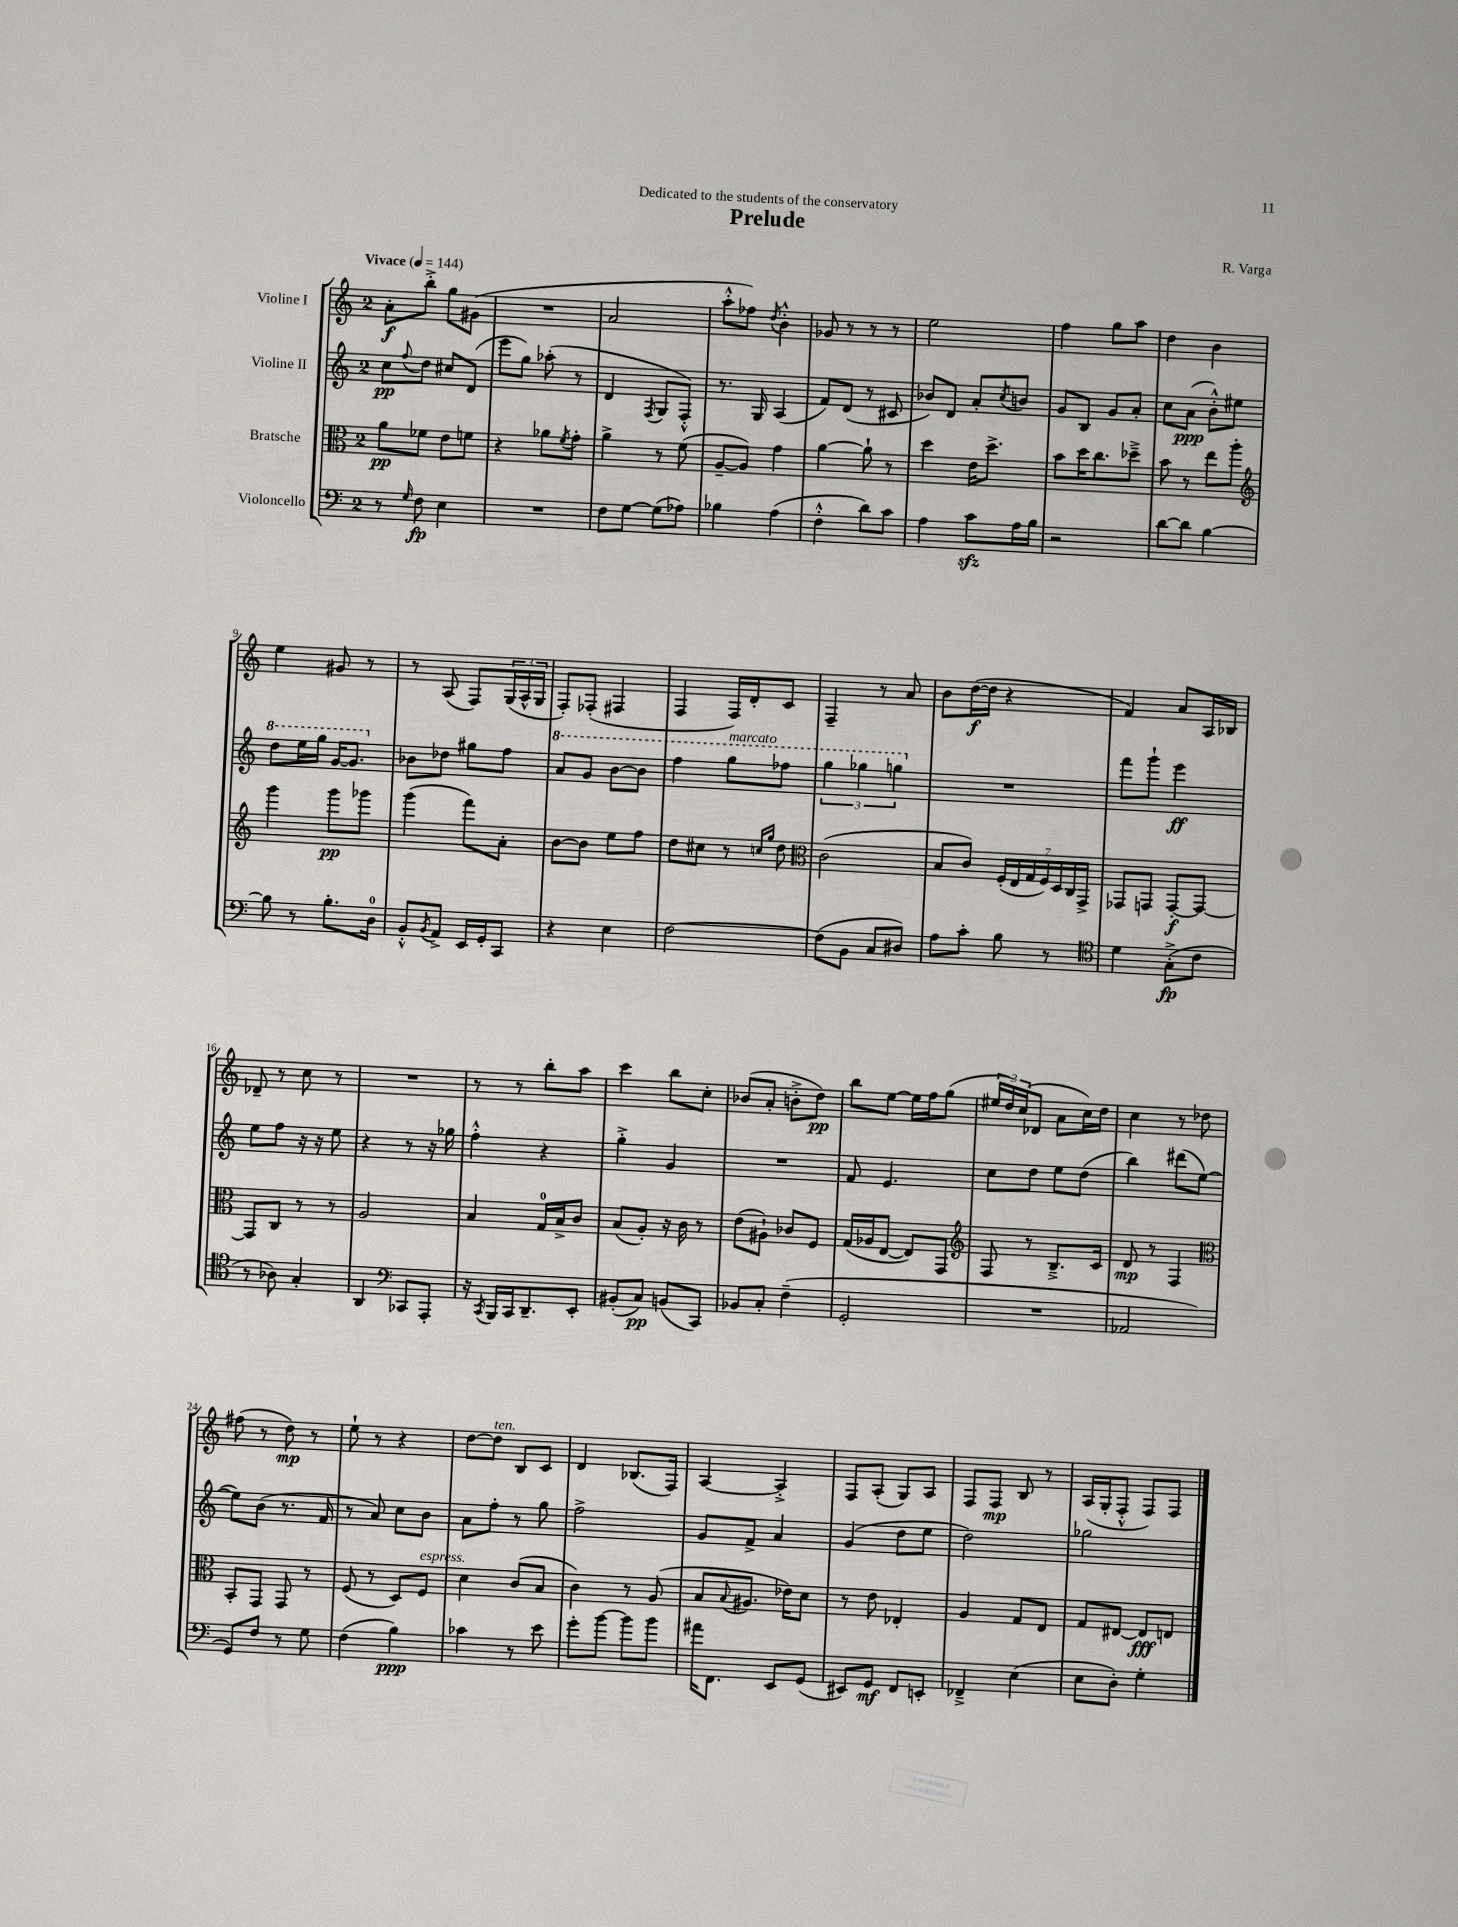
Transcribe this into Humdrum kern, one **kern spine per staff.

**kern	**dynam	**kern	**dynam	**kern	**dynam	**kern	**dynam
*part4	*part4	*part3	*part3	*part2	*part2	*part1	*part1
*staff4	*staff4	*staff3	*staff3	*staff2	*staff2	*staff1	*staff1
*I"Violoncello	*	*I"Bratsche	*	*I"Violine II	*	*I"Violine I	*
*clefF4	*	*clefC3	*	*clefG2	*	*clefG2	*
*k[]	*	*k[]	*	*k[]	*	*k[]	*
*M2/4	*	*M2/4	*	*M2/4	*	*M2/4	*
*MM144	*	*MM144	*	*MM144	*	*MM144	*
=1	=1	=1	=1	=1	=1	=1	=1
!	!	!	!	!	!	!LO:TX:a:B:t=Vivace	!
8r	.	8a\L	pp	8cc\L	pp	8a'\L	f
16qqG/	.	.	.	8qqff/	.	.	.
8F\	fp	8f-X\J	.	8dd\J	.	8bb'^\J	.
4E\	.	8e\L	.	8cc#X/L	.	8gg\L	.
.	.	8fn\J	.	(8d/J	.	(8g#X\J	.
=2	=2	=2	=2	=2	=2	=2	=2
2r	.	4r	.	8eee\L	.	2r	.
.	.	.	.	8gg\J)	.	.	.
.	.	8a-X\L	.	(8aa-X'\	.	.	.
.	.	8qf/	.	.	.	.	.
.	.	8g'\J	.	8r	.	.	.
=3	=3	=3	=3	=3	=3	=3	=3
8F\L	.	4a^\	.	4d/	.	2a/	.
[8G\J	.	.	.	.	.	.	.
.	.	.	.	8qF/	.	.	.
(8G\L]	.	8r	.	8G/L	.	.	.
8A-X\J)	.	(8f\	.	8F'^^/J)	.	.	.
=4	=4	=4	=4	=4	=4	=4	=4
4B-X\	.	[8A~/L	.	8.r	.	8aa'^^\L	.
.	.	8A/J])	.	.	.	8ff-X\J)	.
.	.	.	.	16G/	.	.	.
.	.	.	.	.	.	8qdd/	.
(4A\	.	4g\	.	(4A/	.	4b'^^\	.
=5	=5	=5	=5	=5	=5	=5	=5
4F'^^\	.	[4a\	.	8f/L)	.	8g-X/	.
.	.	.	.	(8d/J	.	8r	.
8d\L)	.	8a`\]	.	8r	.	8r	.
8c\J	.	8r	.	8c#X/	.	8r	.
=6	=6	=6	=6	=6	=6	=6	=6
4A\	.	4dd\	.	8b-X/L)	.	2ee\	.
.	.	.	.	8d/J	.	.	.
8czz\L	.	16e\KL	.	8a'/L	.	.	.
.	.	8.dd^\J	.	.	.	.	.
.	.	.	.	8qcc/	.	.	.
16A\L	.	.	.	8bn/J	.	.	.
16B\JJ	.	.	.	.	.	.	.
=7	=7	=7	=7	=7	=7	=7	=7
2r	.	8b\L	.	8g/L	.	4ff\	.
.	.	16dd\K	.	8B/J	.	.	.
.	.	8.cc\	.	.	.	.	.
.	.	.	.	8g/L	.	8gg\L	.
.	.	8dd-X~^\J	.	8a'/J	.	8aa\J	.
=8	=8	=8	=8	=8	=8	=8	=8
[8d\L	.	8b\	.	8cc\L	.	4dd\	.
8d\J]	.	8r	.	(8a\J	ppp	.	.
[4B\	.	8ee\L	.	8b'^^\L)	.	4b\	.
.	.	8aa'\J	.	8ee#X\J	.	.	.
!!LO:LB:g=z
=9	=9	=9	=9	=9	=9	=9	=9
*	*	*clefG2	*	*	*	*	*
*	*	*	*	*8va	*	*	*
8B\]	.	4ggg\	.	8ddd\L	.	4ee\	.
8r	.	.	.	16eee\L	.	.	.
.	.	.	.	16ggg\JJ	.	.	.
8.B'\L	.	8ggg\L	pp	[16gg/KL	.	8g#X/	.
.	.	.	.	8.gg/J]	.	.	.
.	.	8ggg-X\J	.	.	.	8r	.
16D\Jk	.	.	.	.	.	.	.
=10	=10	=10	=10	=10	=10	=10	=10
*	*	*	*	*X8va	*	*	*
8BB'^^/L	.	(4ggg\	.	8b-X\L	.	8r	.
8qBB/	.	.	.	.	.	.	.
8AA^/J	.	.	.	8dd-X\J	.	(8A/	.
16EE/LL	.	8fff\L)	.	8gg#X\L	.	8F/L)	.
16GG'/J	.	.	.	.	.	.	.
8CC/J	.	8a'\J	.	8ff\J	.	(24G/L	.
.	.	.	.	.	.	24A^^/	.
.	.	.	.	.	.	24G/JJ	.
=11	=11	=11	=11	=11	=11	=11	=11
*	*	*	*	*8va	*	*	*
4r	.	[8b\L	.	8aa/L	.	8F'/L)	.
.	.	8b\J]	.	8gg/J	.	(8F-X'/J	.
4E\	.	8ee\L	.	[8bb\L	.	4F#X/	.
.	.	8ff\J	.	8bb\J]	.	.	.
=12	=12	=12	=12	=12	=12	=12	=12
[2F\	.	8dd\L	.	4fff\	.	4F/	.
.	.	8cc#X\J	.	.	.	.	.
!	!	!	!	!LO:TX:a:i:t=marcato	!	!	!
.	.	8r	.	8ggg\L	.	16F/LL)	.
.	.	.	.	.	.	16d'/J	.
.	.	16qqccn/LL	.	.	.	.	.
.	.	16qqgg/JJ	.	.	.	.	.
.	.	8dd\	.	8fff-X\J	.	8c/J	.
=13	=13	=13	=13	=13	=13	=13	=13
*	*	*clefC3	*	*	*	*	*
(8F\L]	.	(2c\	.	6ggg\	.	4F~/	.
8BB\J	.	.	.	.	.	.	.
.	.	.	.	6ggg-X\	.	.	.
8C/L	.	.	.	.	.	8r	.
.	.	.	.	6gggn\	.	.	.
8D#X/J)	.	.	.	.	.	8a/	.
=14	=14	=14	=14	=14	=14	=14	=14
*	*	*	*	*X8va	*	*	*
8A\L	.	8B/L	.	2r	.	8b\L	.
8c'\J	.	8c/J)	.	.	.	([16dd\L	f
.	.	.	.	.	.	16dd\JJ]	.
8B\	.	(28F'/LL	.	.	.	4r	.
.	.	28E/	.	.	.	.	.
.	.	28G/	.	.	.	.	.
.	.	28F/)	.	.	.	.	.
8r	.	.	.	.	.	.	.
.	.	28D/	.	.	.	.	.
.	.	28C/	.	.	.	.	.
.	.	28GG^/JJ	.	.	.	.	.
=15	=15	=15	=15	=15	=15	=15	=15
*clefC4	*	*	*	*	*	*	*
4d\	.	8GG-X/L	.	8fff\L	.	4f/)	.
.	.	8GGn/J	.	8ggg`\J	.	.	.
(8G'^\L	fp	[8GG'/L	f	4eee\	ff	8a/L	.
8c\J	.	8GG/J_	.	.	.	16A/L	.
.	.	.	.	.	.	16B-X/JJ	.
!!LO:LB:g=z
=16	=16	=16	=16	=16	=16	=16	=16
8r	.	8GG/L]	.	8ee\L	.	8d-X~/	.
8A-X\)	.	8C/J	.	8ff\J	.	8r	.
4G'/	.	8r	.	16r	.	8cc\	.
.	.	.	.	16r	.	.	.
.	.	8r	.	8ee\	.	8r	.
=17	=17	=17	=17	=17	=17	=17	=17
4AA/	.	2A/	.	4r	.	2r	.
*clefF4	*	*	*	*	*	*	*
8CC-X/L	.	.	.	8r	.	.	.
8AAA'/J	.	.	.	16r	.	.	.
.	.	.	.	16gg-X\	.	.	.
=18	=18	=18	=18	=18	=18	=18	=18
16r	.	4B/	.	4ff'^^\	.	8r	.
8qCC/	.	.	.	.	.	.	.
16BBB/LL	.	.	.	.	.	.	.
16CC/J	.	.	.	.	.	8r	.
8.DD~/	.	.	.	.	.	.	.
.	.	16G/LL	.	4r	.	8bb'\L	.
.	.	16B^/J	.	.	.	.	.
8EE'/J	.	8c/J	.	.	.	8aa\J	.
=19	=19	=19	=19	=19	=19	=19	=19
(8BB#X'/L	.	(8B/L	.	4gg'^\	.	4ccc\	.
8C/J)	pp	8A'/J)	.	.	.	.	.
(8BBn/L	.	16r	.	4g/	.	8bb\L	.
.	.	16c\	.	.	.	.	.
8CC/J)	.	8r	.	.	.	8cc'\J	.
=20	=20	=20	=20	=20	=20	=20	=20
8BB-X/L	.	(8e\L	.	2r	.	(8b-X/L	.
8C'/J	.	8A#X`\J)	.	.	.	8a'/J	.
(4F~\	.	8c-X/L	.	.	.	8bn'^\L	.
.	.	8F/J	.	.	.	8dd\J)	pp
=21	=21	=21	=21	=21	=21	=21	=21
2GG'/	.	(16G/LL	.	8f/	.	8bb\L	.
.	.	16A-X/J	.	.	.	.	.
.	.	[8E/J	.	4.e/	.	[8ee\J	.
.	.	8E/L])	.	.	.	16ee\LL]	.
.	.	.	.	.	.	16ff\J	.
.	.	8GG/J	.	.	.	(8gg\J	.
=22	=22	=22	=22	=22	=22	=22	=22
*	*	*clefG2	*	*	*	*	*
2r	.	8F/	.	8cc\L	.	24ee#X/LL	.
.	.	.	.	.	.	24dd/)	.
.	.	.	.	.	.	(24cc/J	.
.	.	8r	.	8dd\J	.	8d-X/J	.
.	.	8.B~^/L	.	8ee\L	.	8a\L	.
.	.	.	.	(8dd\J	.	16cc\L)	.
.	.	16c/Jk	.	.	.	16dd\JJ	.
=23	=23	=23	=23	=23	=23	=23	=23
2AA-X/	.	8d/	mp	4bb\)	.	4cc\	.
.	.	8r	.	.	.	.	.
.	.	4F/	.	(8ddd#X\L	.	8r	.
.	.	.	.	[8ee\J	.	8dd-X\	.
!!LO:LB:g=z
=24	=24	=24	=24	=24	=24	=24	=24
*	*	*clefC3	*	*	*	*	*
8GG/L)	.	8BB'/L	.	8ee\L])	.	(8ff#X\	.
8F/J	.	8GG/J	.	(8b\J	.	8r	.
8r	.	8GG/	.	8.r	.	8dd\)	mp
8G\	.	8r	.	.	.	8r	.
.	.	.	.	16f/	.	.	.
=25	=25	=25	=25	=25	=25	=25	=25
(4F\	.	(8F/	.	8r	.	8ee`\	.
.	.	8r	.	8a/)	.	8r	.
4B\)	ppp	8D/L)	.	8cc\L	.	4r	.
!	!	!LO:TX:a:i:t=espress.	!	!	!	!	!
.	.	8F/J	.	8b\J	.	.	.
=26	=26	=26	=26	=26	=26	=26	=26
4c-X\	.	4d\	.	8a\L	.	[8dd\L	.
!	!	!	!	!	!	!LO:TX:a:i:t=ten.	!
.	.	.	.	8ff'\J	.	8dd\J]	.
8r	.	(8c/L	.	8r	.	8B/L	.
8e\	.	8B/J	.	8gg\	.	8c/J	.
=27	=27	=27	=27	=27	=27	=27	=27
8g'\L	.	4c\)	.	2ff^\	.	4d/	.
[8b\J	.	.	.	.	.	.	.
8b\L]	.	8r	.	.	.	(8.B-X/L	.
8b\J	.	(8A/	.	.	.	.	.
.	.	.	.	.	.	16F/Jk)	.
=28	=28	=28	=28	=28	=28	=28	=28
16a#X\KL	.	8B/L	.	8g/L	.	[4A/	.
8.FF\J	.	.	.	.	.	.	.
.	.	8qqB/	.	.	.	.	.
.	.	8.A#X/J	.	8f^/J	.	.	.
8EE/L	.	.	.	4a/	.	4A'^/]	.
.	.	16e-X\KL)	.	.	.	.	.
(8GG/J	.	8d\J	.	.	.	.	.
=29	=29	=29	=29	=29	=29	=29	=29
8EE#X/L)	.	8r	.	(4g/	.	8F/L	.
8GG/J	mf	8e\	.	.	.	(8A'/J	.
8FF/L	.	4E-X'/	.	8dd\L	.	8G/L)	.
8EEn'/J	.	.	.	8ee\J	.	8A/J	.
=30	=30	=30	=30	=30	=30	=30	=30
4FF-X~^/	.	4A/	.	2dd\)	.	8F/L	.
.	.	.	.	.	.	8F/J	mp
(4E\	.	8G/L	.	.	.	8B/	.
.	.	8E/J	.	.	.	8r	.
=31	=31	=31	=31	=31	=31	=31	=31
8E\L	.	8G/L	.	2gg-X\	.	(16A/LL	.
.	.	.	.	.	.	16G'/J	.
8D'\J)	.	[8E#X/J	.	.	.	8F'^^/J	.
4G'\	.	8E#/L]	fff	.	.	8F/L)	.
.	.	8En/J	.	.	.	8F/J	.
==	==	==	==	==	==	==	==
*-	*-	*-	*-	*-	*-	*-	*-
